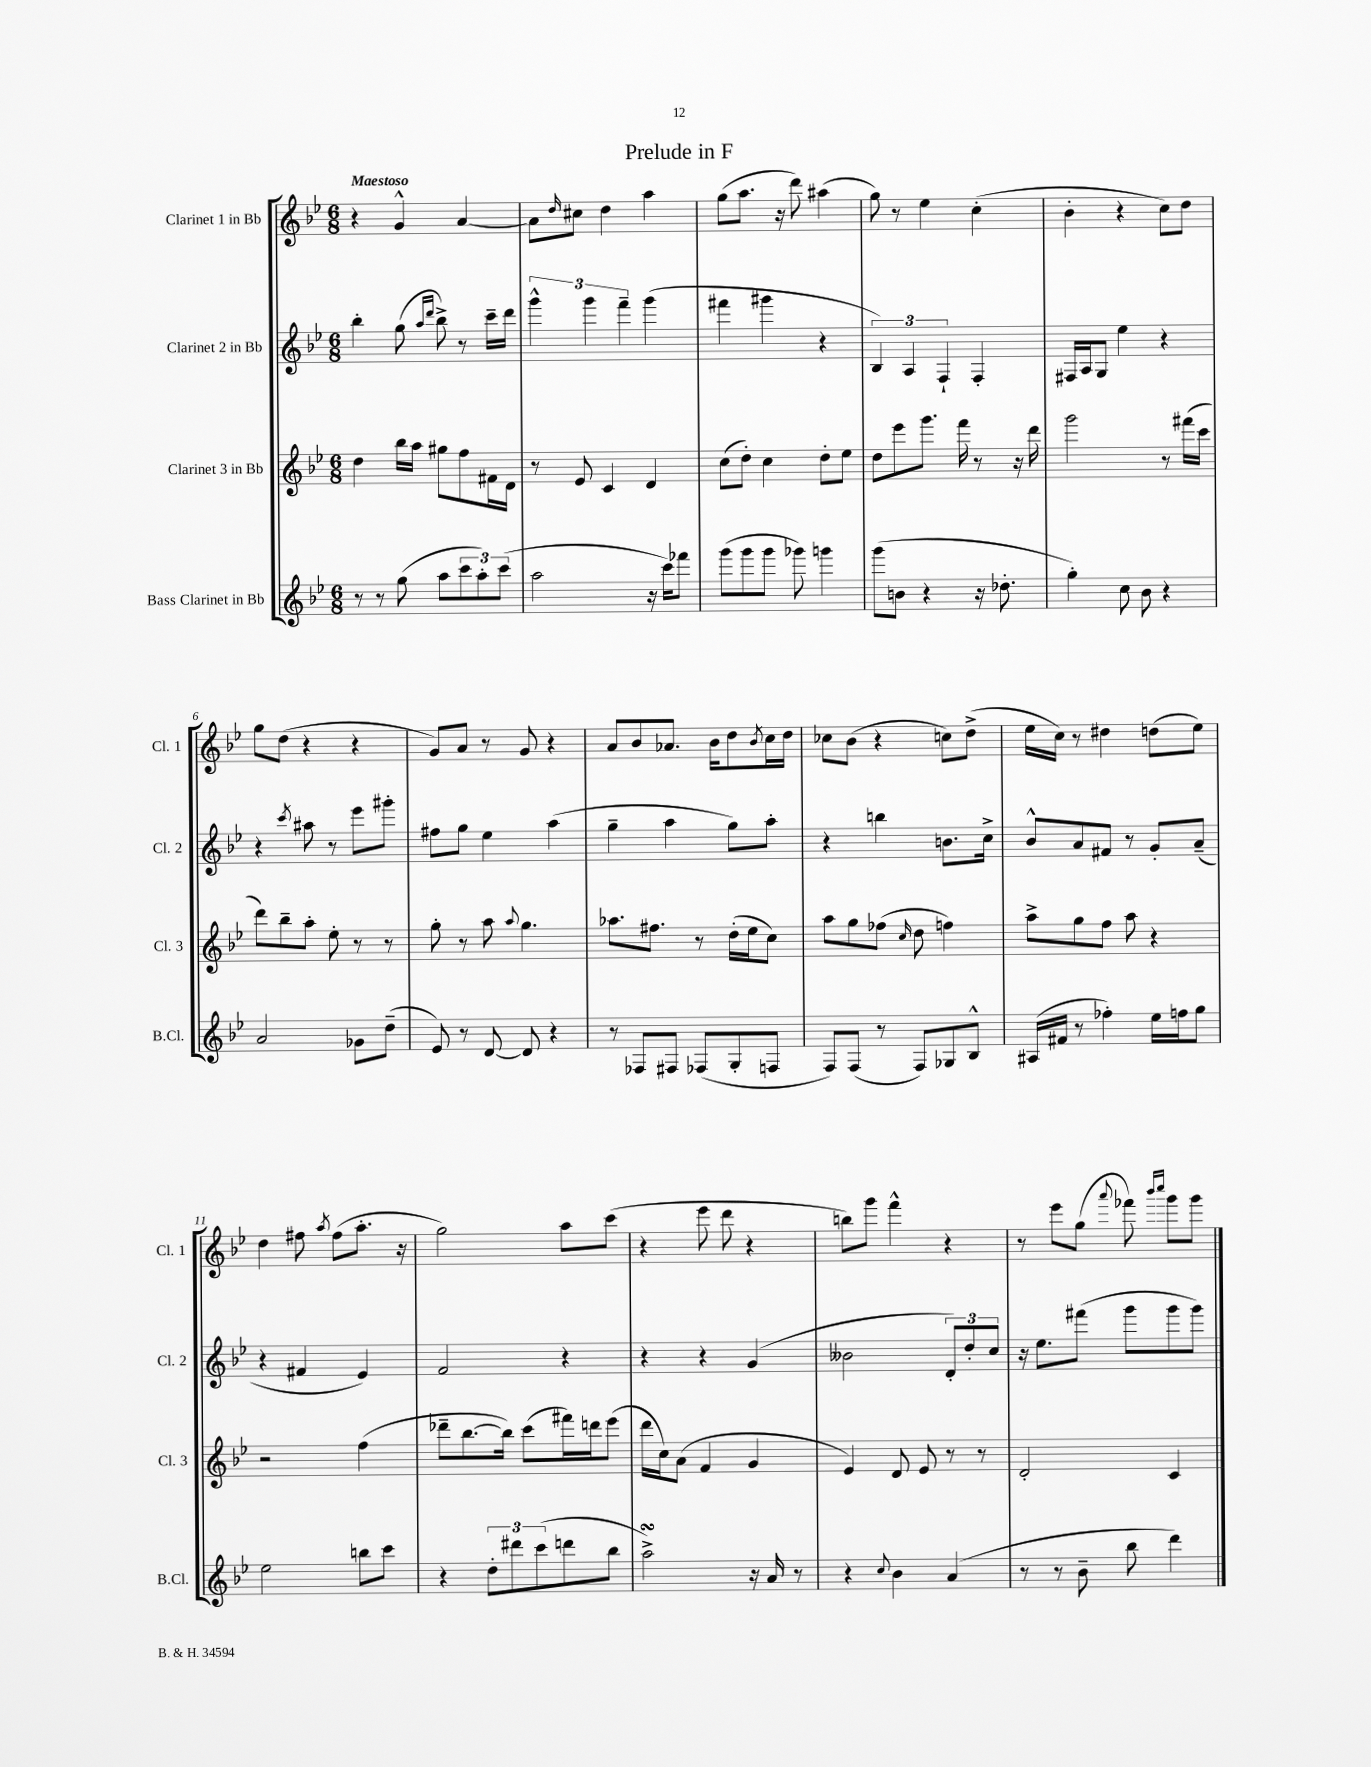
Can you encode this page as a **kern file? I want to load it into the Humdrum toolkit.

**kern	**kern	**kern	**kern
*staff4	*staff3	*staff2	*staff1
*clefG2	*clefG2	*clefG2	*clefG2
*k[b-e-]	*k[b-e-]	*k[b-e-]	*k[b-e-]
*M6/8	*M6/8	*M6/8	*M6/8
8r	4dd	4bb-'	4r
8r	.	.	.
(8gg	16bb-	(8gg	4g^^
.	16aa	.	.
.	.	16qqaa	.
.	.	16qqddd	.
8aa	8gg#	8bb-^)	.
12ccc	8ff	8r	[4a
12aa')	.	.	.
.	16f#	16ccc~	.
(12ccc	.	.	.
.	16d	16ddd	.
=	=	=	=
2aa	8r	6ggg^^	8a]
.	.	.	16qqdd
.	8e-	.	8cc#
.	.	6ggg	.
.	4c	.	4dd
.	.	6fff~	.
16r	4d	(4ggg	4aa
16ccc)	.	.	.
8fff-	.	.	.
=	=	=	=
(8ggg	(8cc	4fff#	(8gg
8ggg	8dd')	.	8.aa
8ggg	4cc	4ggg#	.
.	.	.	16r
8ggg-)	.	.	8ddd)
4ggg	8dd'	4r	(4aa#
.	8ee-	.	.
=	=	=	=
(8ggg	8dd	6B-)	8gg)
8b	8eee-	.	8r
.	.	6A	.
4r	8.ggg	.	4ee-
.	.	6F`	.
.	16fff	.	.
16r	8r	4F'	(4cc'
8.dd-'	.	.	.
.	16r	.	.
.	16ddd	.	.
=	=	=	=
4gg')	2ggg	16F#	4b-'
.	.	16A	.
.	.	8G	.
8cc	.	4ee-	4r
8b-	.	.	.
4r	8r	4r	8cc)
.	(16fff#	.	8dd
.	16ccc	.	.
=	=	=	=
2a	8ddd)	4r	8gg
.	8bb-~	.	(8dd
.	.	8qccc	.
.	8aa'	8aa#	4r
.	8ee-'	8r	.
8g-	8r	8eee-	4r
(8dd~	8r	8ggg#'	.
=	=	=	=
8e-)	8gg'	8ff#	8g)
8r	8r	8gg	8a
[8d	8aa	4ee-	8r
.	8qqaa	.	.
8d]	4.gg	.	8g
4r	.	(4aa	4r
=	=	=	=
8r	8.aa-	4gg~	8a
8F-	.	.	8b-
.	8.ff#	.	.
8F#	.	4aa	8.a-
(8F-	8r	.	.
.	.	.	16b-
8G'	(16dd'	8gg)	8dd
.	16ee-	.	.
.	.	.	8qb-
8F	8cc)	8aa'	16cc
.	.	.	16dd
=	=	=	=
8F)	8aa	4r	8cc-
(8F	8gg	.	(8b-
8r	(8ff-	4bb	4r
.	16qqcc	.	.
8F)	8dd	.	.
8G-	4ff)	8.b	8cc)
8B-^^	.	.	(8dd^
.	.	16cc^	.
=	=	=	=
(16A#	8aa^	8b-^^	16ee-
16f#	.	.	16cc)
8r	8gg	8a	8r
4ff-')	8ff	8f#	4dd#
.	8aa	8r	.
16ee-	4r	8g'	(8dd
16ff	.	.	.
8gg	.	(8a~	8ee-)
=	=	=	=
2ee-	2r	4r	4dd
.	.	4f#	8ff#
.	.	.	8qaa
.	.	.	(8ff#
8bb	(4ff	4e-)	8.aa'
8ccc	.	.	.
.	.	.	16r
=	=	=	=
4r	8ddd-~	2f	2gg)
.	[8.bb-	.	.
12dd'	.	.	.
.	16bb-])	.	.
12ddd#	.	.	.
.	(8ccc	.	.
(12ccc	.	.	.
8ddd	16fff#)	4r	8aa
.	16ddd	.	.
8bb-	(8eee-	.	(8ccc
=	=	=	=
2aa^)	16ddd	4r	4r
.	16cc)	.	.
.	(8a	.	.
.	4f	4r	8eee-
.	.	.	8ddd
16r	4g	(4g	4r
16a	.	.	.
8r	.	.	.
=	=	=	=
4r	4e-)	2b--	8bb)
.	.	.	8ggg
8qqcc	.	.	.
4b-	8d	.	4fff^^
.	8e-	.	.
(4a	8r	12d')	4r
.	.	12dd'	.
.	8r	.	.
.	.	12cc	.
=	=	=	=
8r	2d'	16r	8r
.	.	8.ee-	.
8r	.	.	8eee-
8b-~	.	(8fff#	(8gg
.	.	.	8qqaaa
8bb-	.	8ggg	8fff-)
.	.	.	16qqbbb-
.	.	.	16qqcccc
4ddd)	4c	8ggg	8ggg
.	.	8ggg)	8ggg
==	==	==	==
*-	*-	*-	*-
